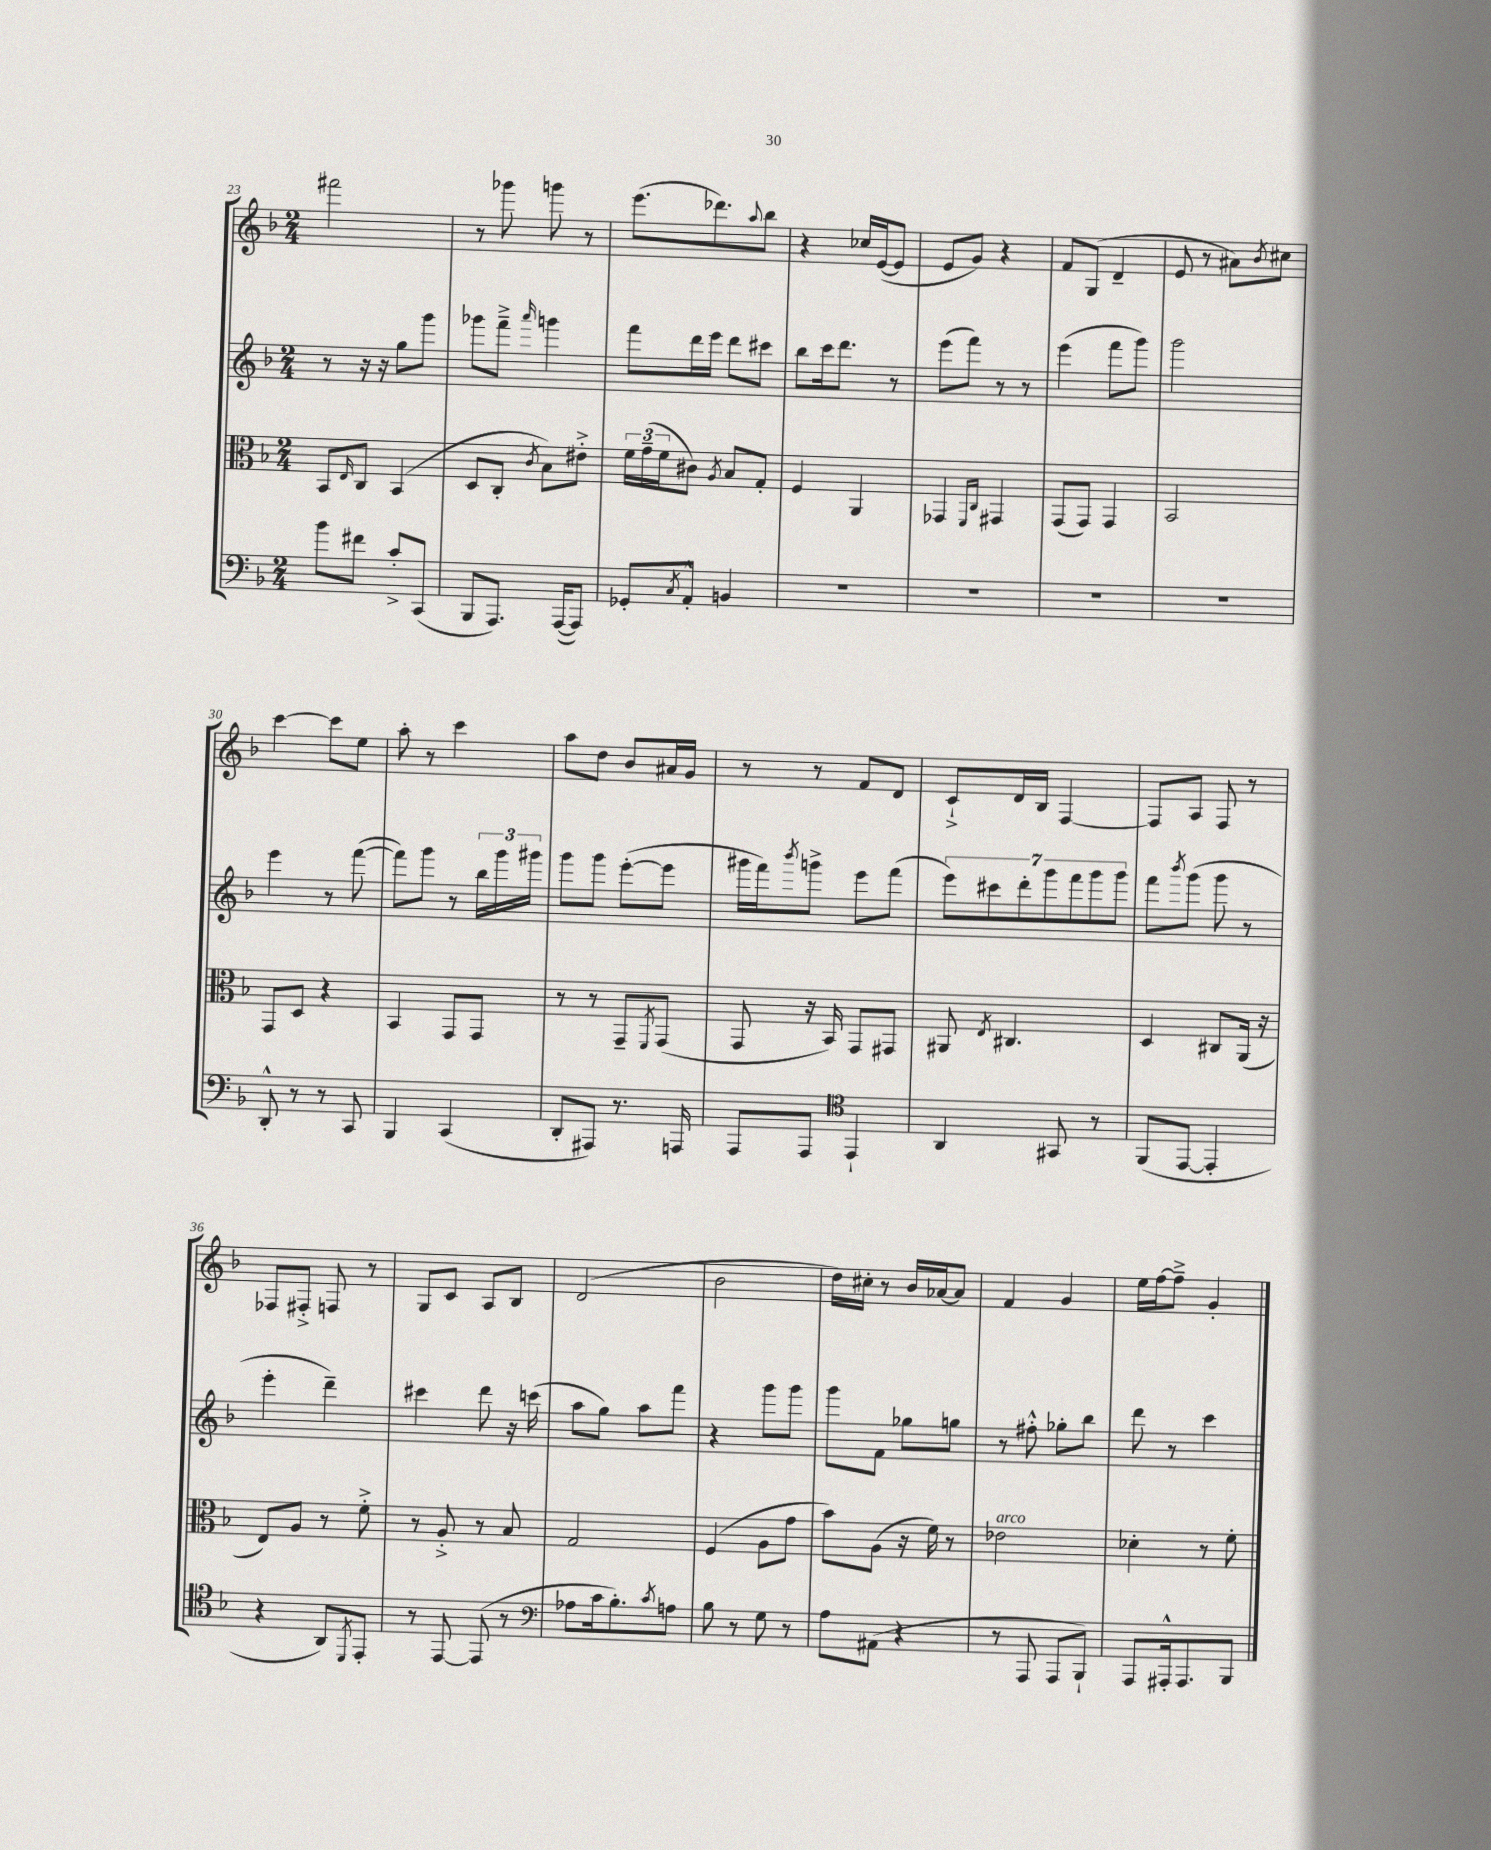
<<
\new StaffGroup <<
\new Staff = "s0" {
    \clef treble \key f \major \numericTimeSignature \time 2/4
    fis'''2 |
    r8 ges'''8 g'''8 r8 |
    e'''8.( des'''8.) \appoggiatura { a''8 } bes''8 |
    r4 ces''16 e'16~( e'8 |
    e'8 g'8) r4 |
    f'8 g8( d'4-- |
    e'8 r8 ais'8) \acciaccatura { bes'8 } cis''8 |
    c'''4~ c'''8 e''8 |
    a''8-. r8 c'''4 |
    a''8 d''8 bes'8 ais'16 g'16 |
    r8 r8 f'8 d'8 |
    c'8-!-> d'16 bes16 f4~ |
    f8 a8 f8 r8 |
    fes8 fis8-.-> f8 r8 |
    g8 c'8 a8 bes8 |
    d'2( |
    bes'2 |
    d''16) cis''16-. r8 bes'16 aes'16~ aes'8 |
    f'4 g'4 |
    e''16 f''16~ f''8---> g'4-. \bar "|." |
}
\new Staff = "s1" {
    \clef treble \key f \major \numericTimeSignature \time 2/4
    r8 r16 r16 g''8 g'''8 |
    ges'''8 f'''8---> \grace { a'''16 } g'''4 |
    f'''8 d'''16 e'''16 d'''8 cis'''8 |
    bes''8 c'''16 d'''8. r8 |
    e'''8( f'''8) r8 r8 |
    e'''4( f'''8 g'''8) |
    g'''2 |
    e'''4 r8 f'''8~( |
    f'''8) g'''8 r8 \tuplet 3/2 { bes''16 g'''16 gis'''16 } |
    g'''8 g'''8 e'''8~-.( e'''8 |
    gis'''16 f'''16) \acciaccatura { bes'''8 } g'''8-> e'''8 f'''8( |
    \tuplet 7/4 { e'''8) cis'''8 d'''8-. g'''8 f'''8 g'''8 g'''8 } |
    f'''8 \acciaccatura { bes'''8 } g'''8( g'''8 r8 |
    e'''4-. d'''4--) |
    cis'''4 d'''8 r16 c'''16( |
    a''8 g''8) a''8 f'''8 |
    r4 g'''8 g'''8 |
    g'''8 f'8 ges''8 g''8 |
    r8 fis''8-.-^ ges''8-. bes''8 |
    d'''8 r8 c'''4 \bar "|." |
}
\new Staff = "s2" {
    \clef alto \key f \major \numericTimeSignature \time 2/4
    bes,8 \grace { e16 } c8 bes,4( |
    d8 c8-. \acciaccatura { c'8 } bes8) eis'8-.-> |
    \tuplet 3/2 { f'16 g'16--( f'16 } cis'8) \acciaccatura { a8 } bes8 g8-. |
    f4 a,4 |
    ges,4 \grace { f,16 c16 } gis,4 |
    g,8( g,8) g,4 |
    bes,2 |
    g,8 d8 r4 |
    bes,4 g,8 g,8 |
    r8 r8 g,8-- \acciaccatura { f,8 } g,8( |
    g,8 r16 bes,16) g,8 gis,8 |
    ais,8 \acciaccatura { e8 } cis4. |
    d4 cis8 a,16( r16 |
    e8) a8 r8 f'8-.-> |
    r8 a8-.-> r8 bes8 |
    g2 |
    f4( a8 g'8 |
    bes'8) a8( r16 f'16) r8 |
    ees'2^\markup { \italic "arco" } |
    des'4-. r8 f'8-. \bar "|." |
}
\new Staff = "s3" {
    \clef bass \key f \major \numericTimeSignature \time 2/4
    bes'8 fis'8 c'8-.-> c,8( |
    bes,,8 a,,8.) a,,16~( a,,8) |
    ges,8-. \acciaccatura { c8 } a,8-.-^ b,4 |
    R2 |
    R2 |
    R2 |
    R2 |
    d,8-.-^ r8 r8 c,8 |
    bes,,4 c,4( |
    d,8-. ais,,8) r8. a,,16 |
    a,,8 a,,8 \clef tenor e,4-! |
    a,4 gis,8 r8 |
    f,8( e,8~ e,4-. |
    r4 a,8) \acciaccatura { d,8 } e,8-. |
    r8 e,8~ e,8( r8 |
    \clef bass aes8 c'16 bes8.-.) \acciaccatura { c'8 } a8 |
    bes8 r8 g8 r8 |
    a8 ais,8( r4 |
    r8 a,,8 a,,8 bes,,8-!) |
    a,,8 ais,,16-.-^ ais,,8. bes,,8 \bar "|." |
}
>>
>>
\layout { \context { \Score currentBarNumber = #23 } }
